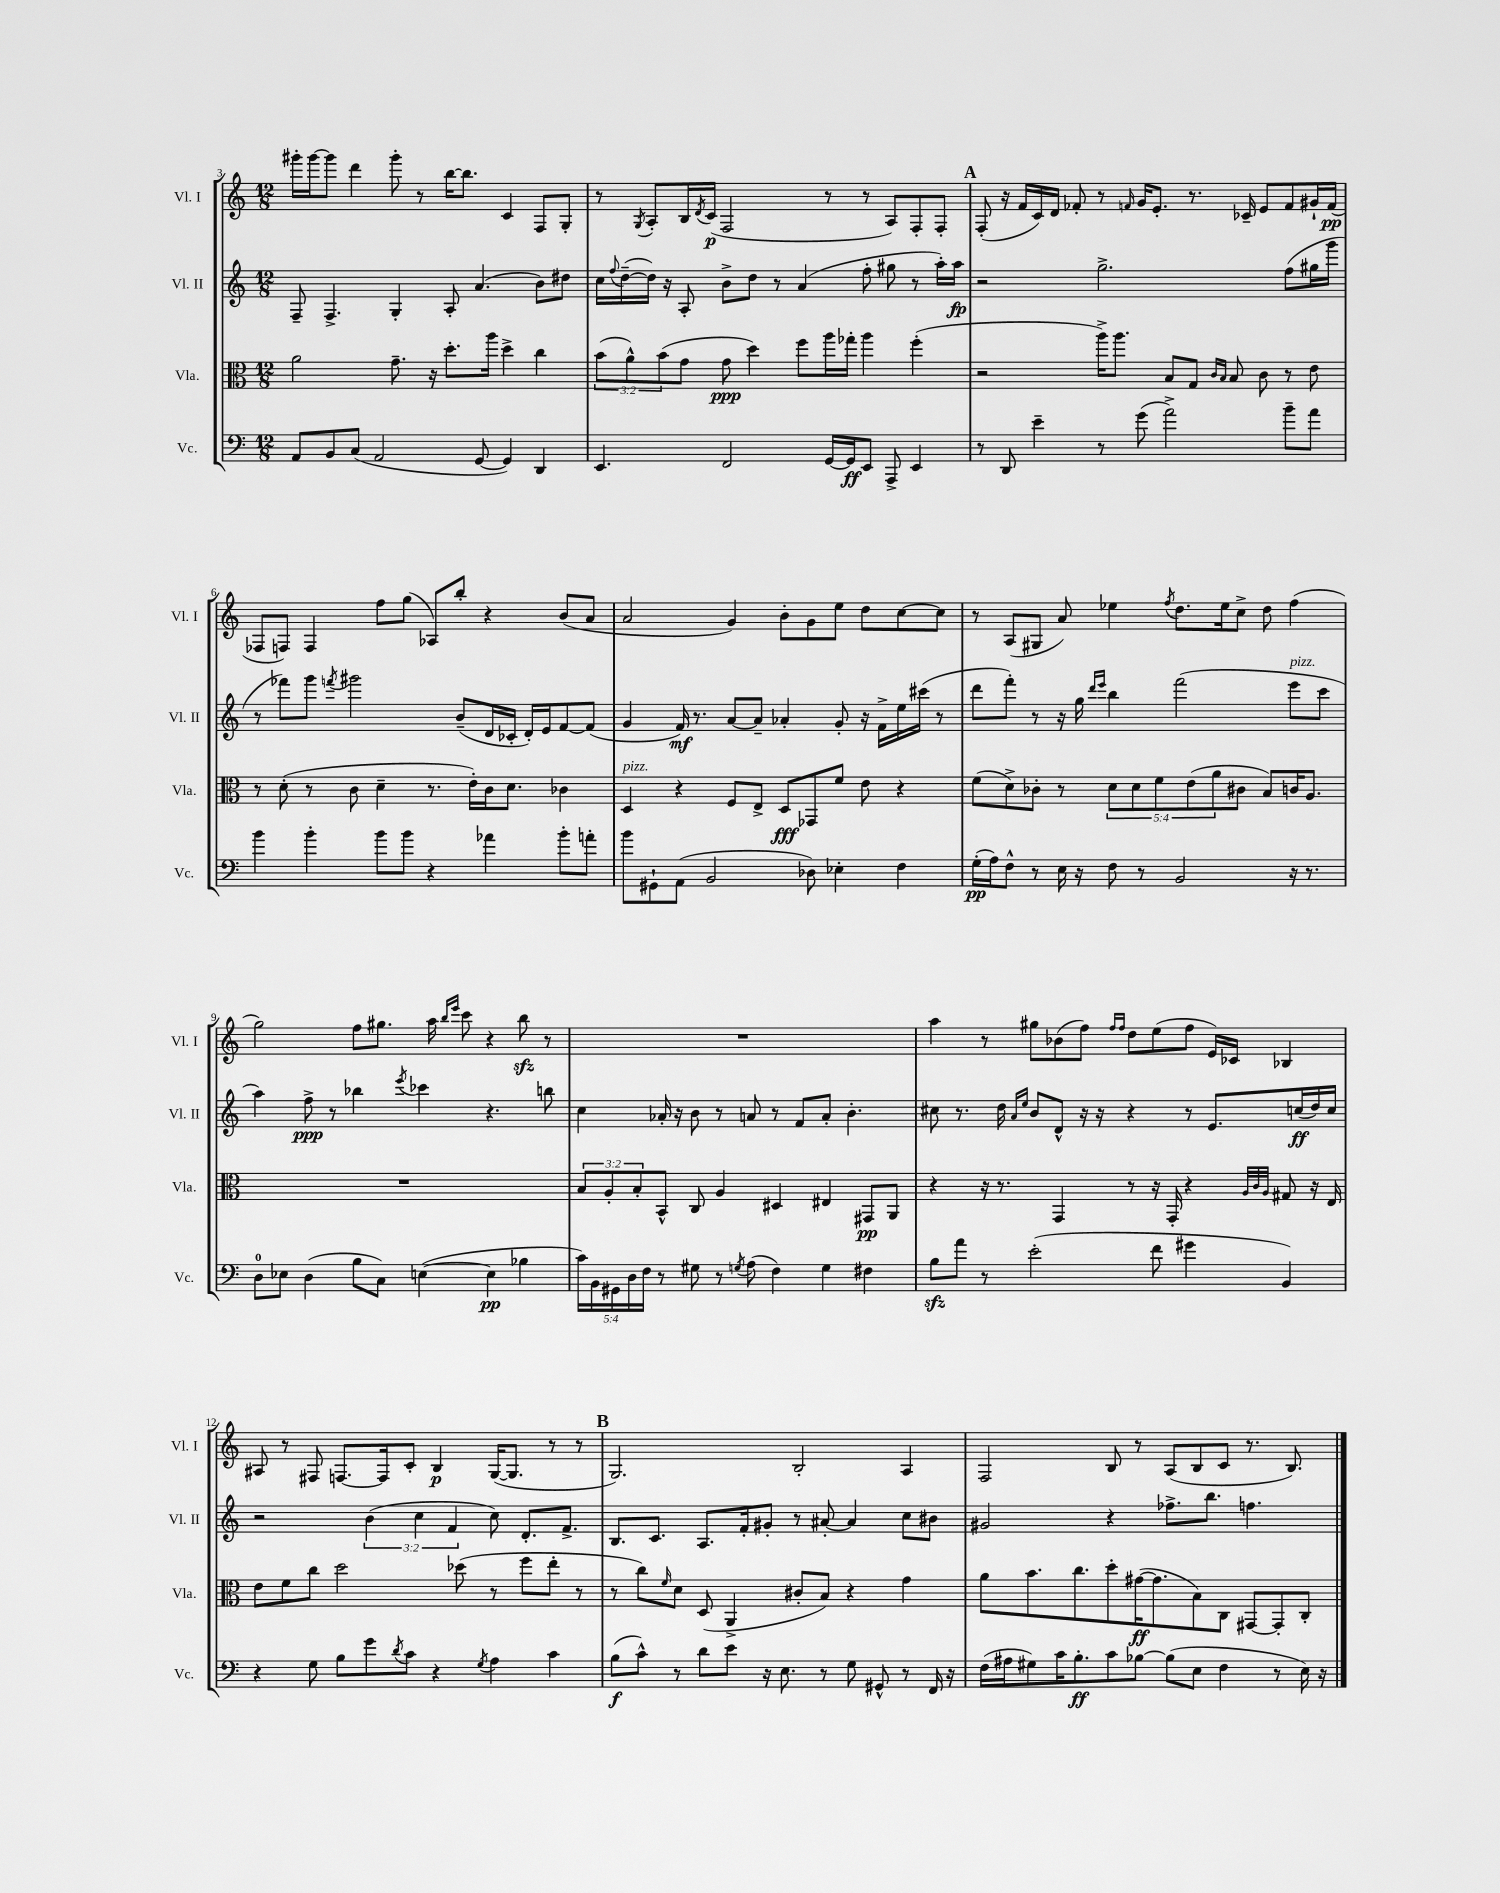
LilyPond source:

<<
\new StaffGroup <<
\new Staff = "s0" \with { instrumentName = "Vl. I" shortInstrumentName = "Vl. I" } {
    \clef treble \key c \major \numericTimeSignature \time 12/8
    gis'''16-. gis'''16~ gis'''8 d'''4 gis'''8-. r8 b''16~ b''8. c'4 f8 g8-. |
    r8 \acciaccatura { g8 } a8-. b16 \acciaccatura { d'8 } c'16\p( f2 r8 r8 a8) f8-. f8-. |
    \mark \markup { \bold "A" } f8-.( r16 f'16 c'16) d'16 fes'8-. r8 \grace { f'16 } g'16 e'8.-. r8. ces'16-- e'8 f'8 gis'16-! f'16\pp( |
    fes8 f8) f4 f''8 g''8( aes8) b''8-. r4 b'8( a'8 |
    a'2 g'4) b'8-. g'8 e''8 d''8 c''8~ c''8 |
    r8 a8( gis8 a'8) ees''4 \acciaccatura { f''8 } d''8. ees''16 c''8-> d''8 f''4( |
    g''2) f''8 gis''8. a''16 \grace { b''16 e'''16 } c'''8 r4 b''8\sfz r8 |
    R1. |
    a''4 r8 gis''8 bes'8( f''8) \grace { f''16 f''16 } d''8 e''8( f''8 e'16) ces'16 bes4 |
    ais8 r8 fis8 f8.~ f16 c'8-. b4\p g16~( g8. r8 r8 |
    \mark \markup { \bold "B" } g2.) b2-. a4 |
    f2 b8 r8 a8( b8 c'8 r8. b8.) \bar "|." |
}
\new Staff = "s1" \with { instrumentName = "Vl. II" shortInstrumentName = "Vl. II" } {
    \clef treble \key c \major \numericTimeSignature \time 12/8 \override Staff.TupletNumber.text = #tuplet-number::calc-fraction-text
    f8-- f4.-> g4-. a8-. a'4.( b'8) dis''8 |
    c''16 \appoggiatura { f''8 } d''16~--( d''16) r16 a8-. b'8-> d''8 r8 a'4( f''8-. gis''8 r8 a''16-.) a''16\fp |
    \mark \markup { \bold "A" } r2 g''2.-> f''8( gis''16 g'''16 |
    r8 fes'''8) g'''8 \acciaccatura { f'''8 } gis'''2 b'8--( d'16 ces'16-. d'16-.) e'16 f'8~ f'8( |
    g'4 f'16\mf) r8. a'8~ a'8-- aes'4-. g'8-. r16 f'16-> e''16 cis'''16( r8 |
    d'''8 f'''8-.) r8 r16 g''16 \grace { d'''16 e'''16 } b''4 f'''2( e'''8^\markup { \italic "pizz." } c'''8 |
    a''4) f''8->\ppp r8 bes''4 \acciaccatura { e'''8 } ces'''4 r4. b''8 |
    c''4 aes'16-. r16 b'8 r8 a'8 r8 f'8 a'8-. b'4.-. |
    cis''8 r8. d''16 \grace { a'16 e''16 } b'8 d'8-^ r16 r16 r4 r8 e'8. c''16\ff( d''16) c''16 |
    r2 \tuplet 3/2 { b'4( c''4 f'4 } c''8) d'8.-. f'8.-> |
    \mark \markup { \bold "B" } b8. c'8. a8. f'16-. gis'8-. r8 ais'8~-. ais'4 c''8 bis'8 |
    gis'2 r4 fes''8.-> b''8. f''4. \bar "|." |
}
\new Staff = "s2" \with { instrumentName = "Vla." shortInstrumentName = "Vla." } {
    \clef alto \key c \major \numericTimeSignature \time 12/8 \override Staff.TupletNumber.text = #tuplet-number::calc-fraction-text
    a'2 g'8.-- r16 d''8.-. a''16 d''4-> c''4 |
    \tuplet 3/2 { b'8( a'8-^) b'8( } g'8 g'8\ppp d''4) f''8 a''16 ges''16-. a''4 f''4-.( |
    \mark \markup { \bold "A" } r2 a''16->) a''8. b8 g8 \grace { c'16 b16 } b8 c'8 r8 e'8 |
    r8 d'8-.( r8 c'8 d'4-- r8. e'16-.) c'16 d'8. ces'4 |
    d4^\markup { \italic "pizz." } r4 f8 e8-> d8\fff ges,8 f'8 e'8 r4 |
    f'8( d'8->) ces'8-. r8 \tuplet 5/4 { d'8 d'8 f'8 e'8( a'8 } cis'8 b8) c'16 a8. |
    R1. |
    \tuplet 3/2 { b8 a8-. b8-. } b,8-^ c8 a4 dis4 eis4 gis,8\pp a,8 |
    r4 r16 r8. g,4 r8 r16 g,16-. r4 \grace { a32 c'32 a32 } gis8 r16 e16 |
    e'8 f'8 c''8 d''2 des''8( r8 f''8 e''8-. r8 |
    \mark \markup { \bold "B" } r8 c''8) \grace { f'16 } d'8 d8( a,4-> cis'8-. b8) r4 g'4 |
    a'8 b'8. c''8. d''8-. gis'16~\ff( gis'8. b8) c8 gis,8~ gis,8-. c8-. \bar "|." |
}
\new Staff = "s3" \with { instrumentName = "Vc." shortInstrumentName = "Vc." } {
    \clef bass \key c \major \numericTimeSignature \time 12/8 \override Staff.TupletNumber.text = #tuplet-number::calc-fraction-text
    a,8 b,8 c8( a,2 g,8~ g,4) d,4 |
    e,4. f,2 g,16~ g,16\ff e,8 a,,8-> e,4 |
    \mark \markup { \bold "A" } r8 d,8 e'4-- r8 g'8( a'2->) b'8-- a'8 |
    b'4 b'4-. b'8 b'8 r4 aes'4 b'8-. a'8-. |
    b'8 gis,8-! a,8( b,2 des8) ees4-. f4 |
    g16-.\pp( a16) f8-^ r8 e16 r16 f8 r8 b,2 r16 r8. |
    d8-0 ees8 d4( b8 c8) e4~( e4\pp bes4 |
    \tuplet 5/4 { c'16) b,16 gis,16 d16 f16 } r8 gis8 r8 \acciaccatura { g8 } a8( f4) g4 fis4 |
    b8\sfz a'8 r8 e'2-.( f'8 gis'4 b,4) |
    r4 g8 b8 g'8 \acciaccatura { d'8 } c'8 r4 \acciaccatura { g8 } a4 c'4 |
    \mark \markup { \bold "B" } b8\f( c'8-^) r8 d'8 e'8 r16 e8. r8 g8 gis,8-^ r8 f,16 r16 |
    f16( ais16 gis8) c'16 b8.-.\ff c'8 bes8~ bes8( e8 f4 r8 e16) r16 \bar "|." |
}
>>
>>
\layout { \context { \Score currentBarNumber = #3 } }
